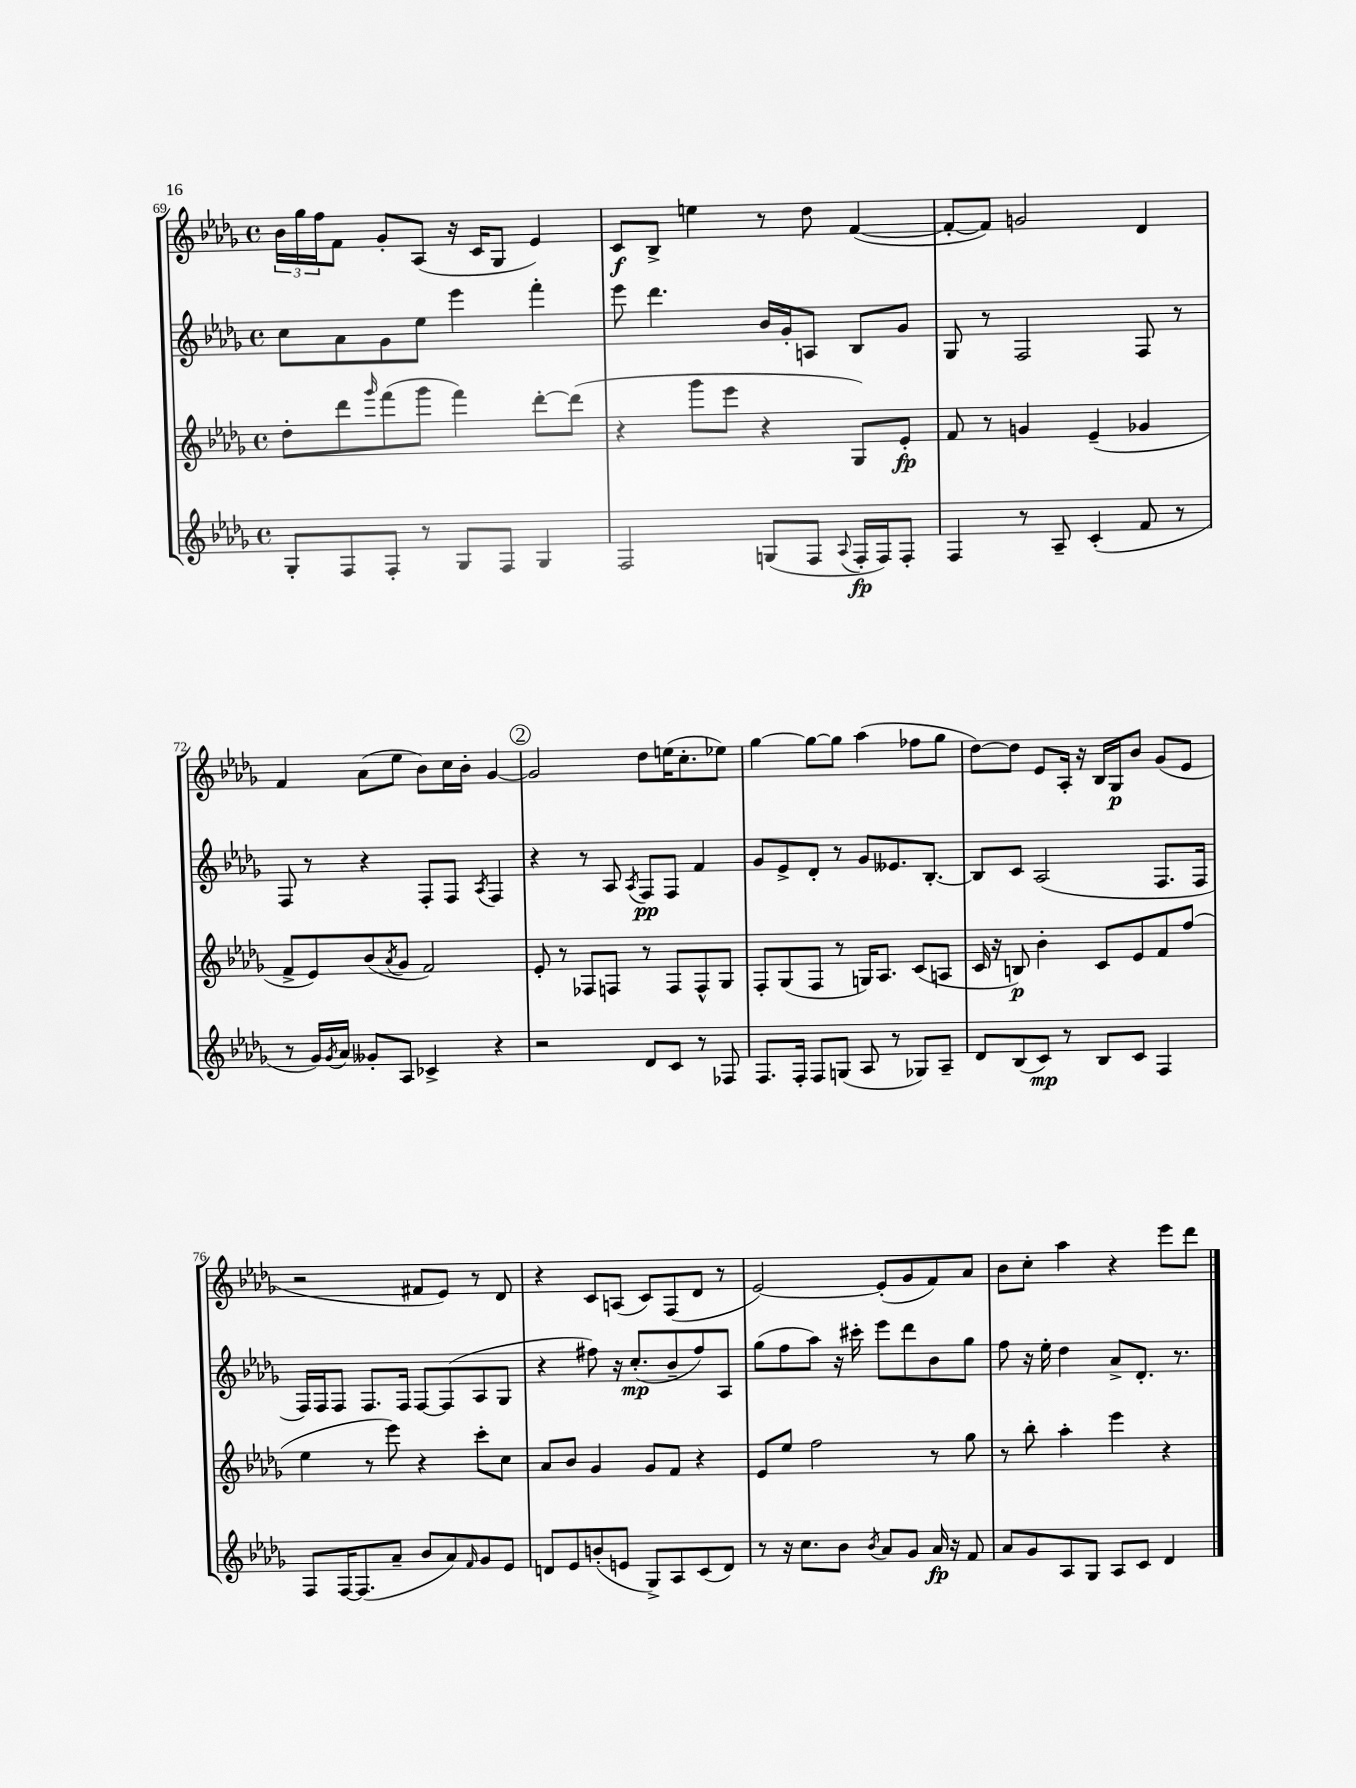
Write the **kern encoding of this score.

**kern	**kern	**kern	**kern
*staff4	*staff3	*staff2	*staff1
*clefG2	*clefG2	*clefG2	*clefG2
*k[b-e-a-d-g-]	*k[b-e-a-d-g-]	*k[b-e-a-d-g-]	*k[b-e-a-d-g-]
*M4/4	*M4/4	*M4/4	*M4/4
*met(c)	*met(c)	*met(c)	*met(c)
8G-'	8dd-'	8cc	24b-
.	.	.	24gg-
.	.	.	24ff
8F	8ddd-	8a-	8f
.	16qqggg-	.	.
8F'	(8fff	8g-	8g-'
8r	8ggg-	8ee-	(8A-
8G-	4fff)	4eee-	16r
.	.	.	16c
8F	.	.	8G-
4G-	[8ddd-'	4fff'	4e-)
.	(8ddd-]	.	.
=	=	=	=
2F	4r	8eee-	8c
.	.	4.ddd-	8B-^
.	8ggg-	.	4ee
.	8eee-	.	.
(8G	4r	16b-	8r
.	.	16g-'	.
8F	.	8A	8dd-
8qqA-	.	.	.
16F'	8G-)	8B-	([4f
16F)	.	.	.
8F'	8e-'	8g-	.
=	=	=	=
4F	8f	8G-	8f'_
.	8r	8r	8f])
8r	4g	2F	2g
8A-~	.	.	.
(4c'	(4e-~	.	.
8f	4g-	8F	4d-
8r	.	8r	.
=	=	=	=
8r	8f^	8F	4f
16g-)	8e-)	8r	.
8qg-	.	.	.
16a-	.	.	.
8g--'	(8b-	4r	(8a-
.	8qa-	.	.
8A-	8g-	.	8ee-
4c-^	2f)	8F'	8b-)
.	.	8F	16cc
.	.	.	16b-'
.	.	8qA-	.
4r	.	4F	[4g-
=	=	=	=
2r	8e-'	4r	2g-]
.	8r	.	.
.	8F-	8r	.
.	8F	8A-	.
.	.	8qA-	.
8d-	8r	8F	8dd-
8c	8F	8F	(16ee
.	.	.	8.cc'
8r	8F^^	4f	.
8F-	8G-	.	8ee-)
=	=	=	=
8.F	8F'	8g-	[4gg-
.	(8G-	8e-^	.
16F'	.	.	.
8F	8F	8d-'	8gg-_
(8G	8r	8r	8gg-]
8A-	16G)	8g-	(4aa-
.	8.A-	.	.
8r	.	8.e--	.
8G-)	(8c	.	8ff-
.	.	[8.B-'	.
8A-~	8A	.	8gg-
=	=	=	=
8d-	16c	8B-]	[8dd-)
.	16r	.	.
(8B-	8B)	8c	8dd-]
8c)	4b-'	(2A-	8e-
8r	.	.	16A-'
.	.	.	16r
8B-	8c	.	16B-
.	.	.	16G-
8c	8e-	.	8b-
4F	8f	8.F	(8g-
.	(8ff	.	8e-
.	.	16F	.
=	=	=	=
8F	4ee-	16F)	2r
.	.	16F	.
[16F	.	8F	.
(8.F]	.	.	.
.	8r	8.F	.
8a-~	8eee-)	.	.
.	.	16F	.
8b-	4r	[8F	8f#
8a-)	.	(8F]	8e-)
16qqf	.	.	.
8g-	8ccc'	8A-	8r
8e-	8cc	8G-	8d-
=	=	=	=
8d	8a-	4r	4r
8e-	8b-	.	.
(8b'	4g-	8ff#)	8c
8e	.	16r	(8A
.	.	(8.cc'	.
8G-^)	8g-	.	8c)
8A-	8f	8b-~	(8F
(8c	4r	8ff#)	8d-
8d)	.	8A-	8r
=	=	=	=
8r	8e-	(8gg-	[2e-)
16r	8ee-	8ff	.
8.cc	.	.	.
.	2ff	8aa-)	.
8b-	.	16r	.
.	.	16ccc#'	.
8qb-	.	.	.
8a-	.	8eee-	(8e-']
8g-	.	8ddd-	8g-
16a-	8r	8b-	8f)
16r	.	.	.
8f	8gg-	8gg-	8a-
=	=	=	=
8a-	8r	8ff	8b-
8g-	8bb-'	16r	8cc'
.	.	16ee-'	.
8A-	4aa-'	4dd-	4aa-
8G-	.	.	.
8A-	4eee-	8a-^	4r
8c	.	8.d-'	.
4d-	4r	.	8eee-
.	.	8.r	.
.	.	.	8ddd-
==	==	==	==
*-	*-	*-	*-
